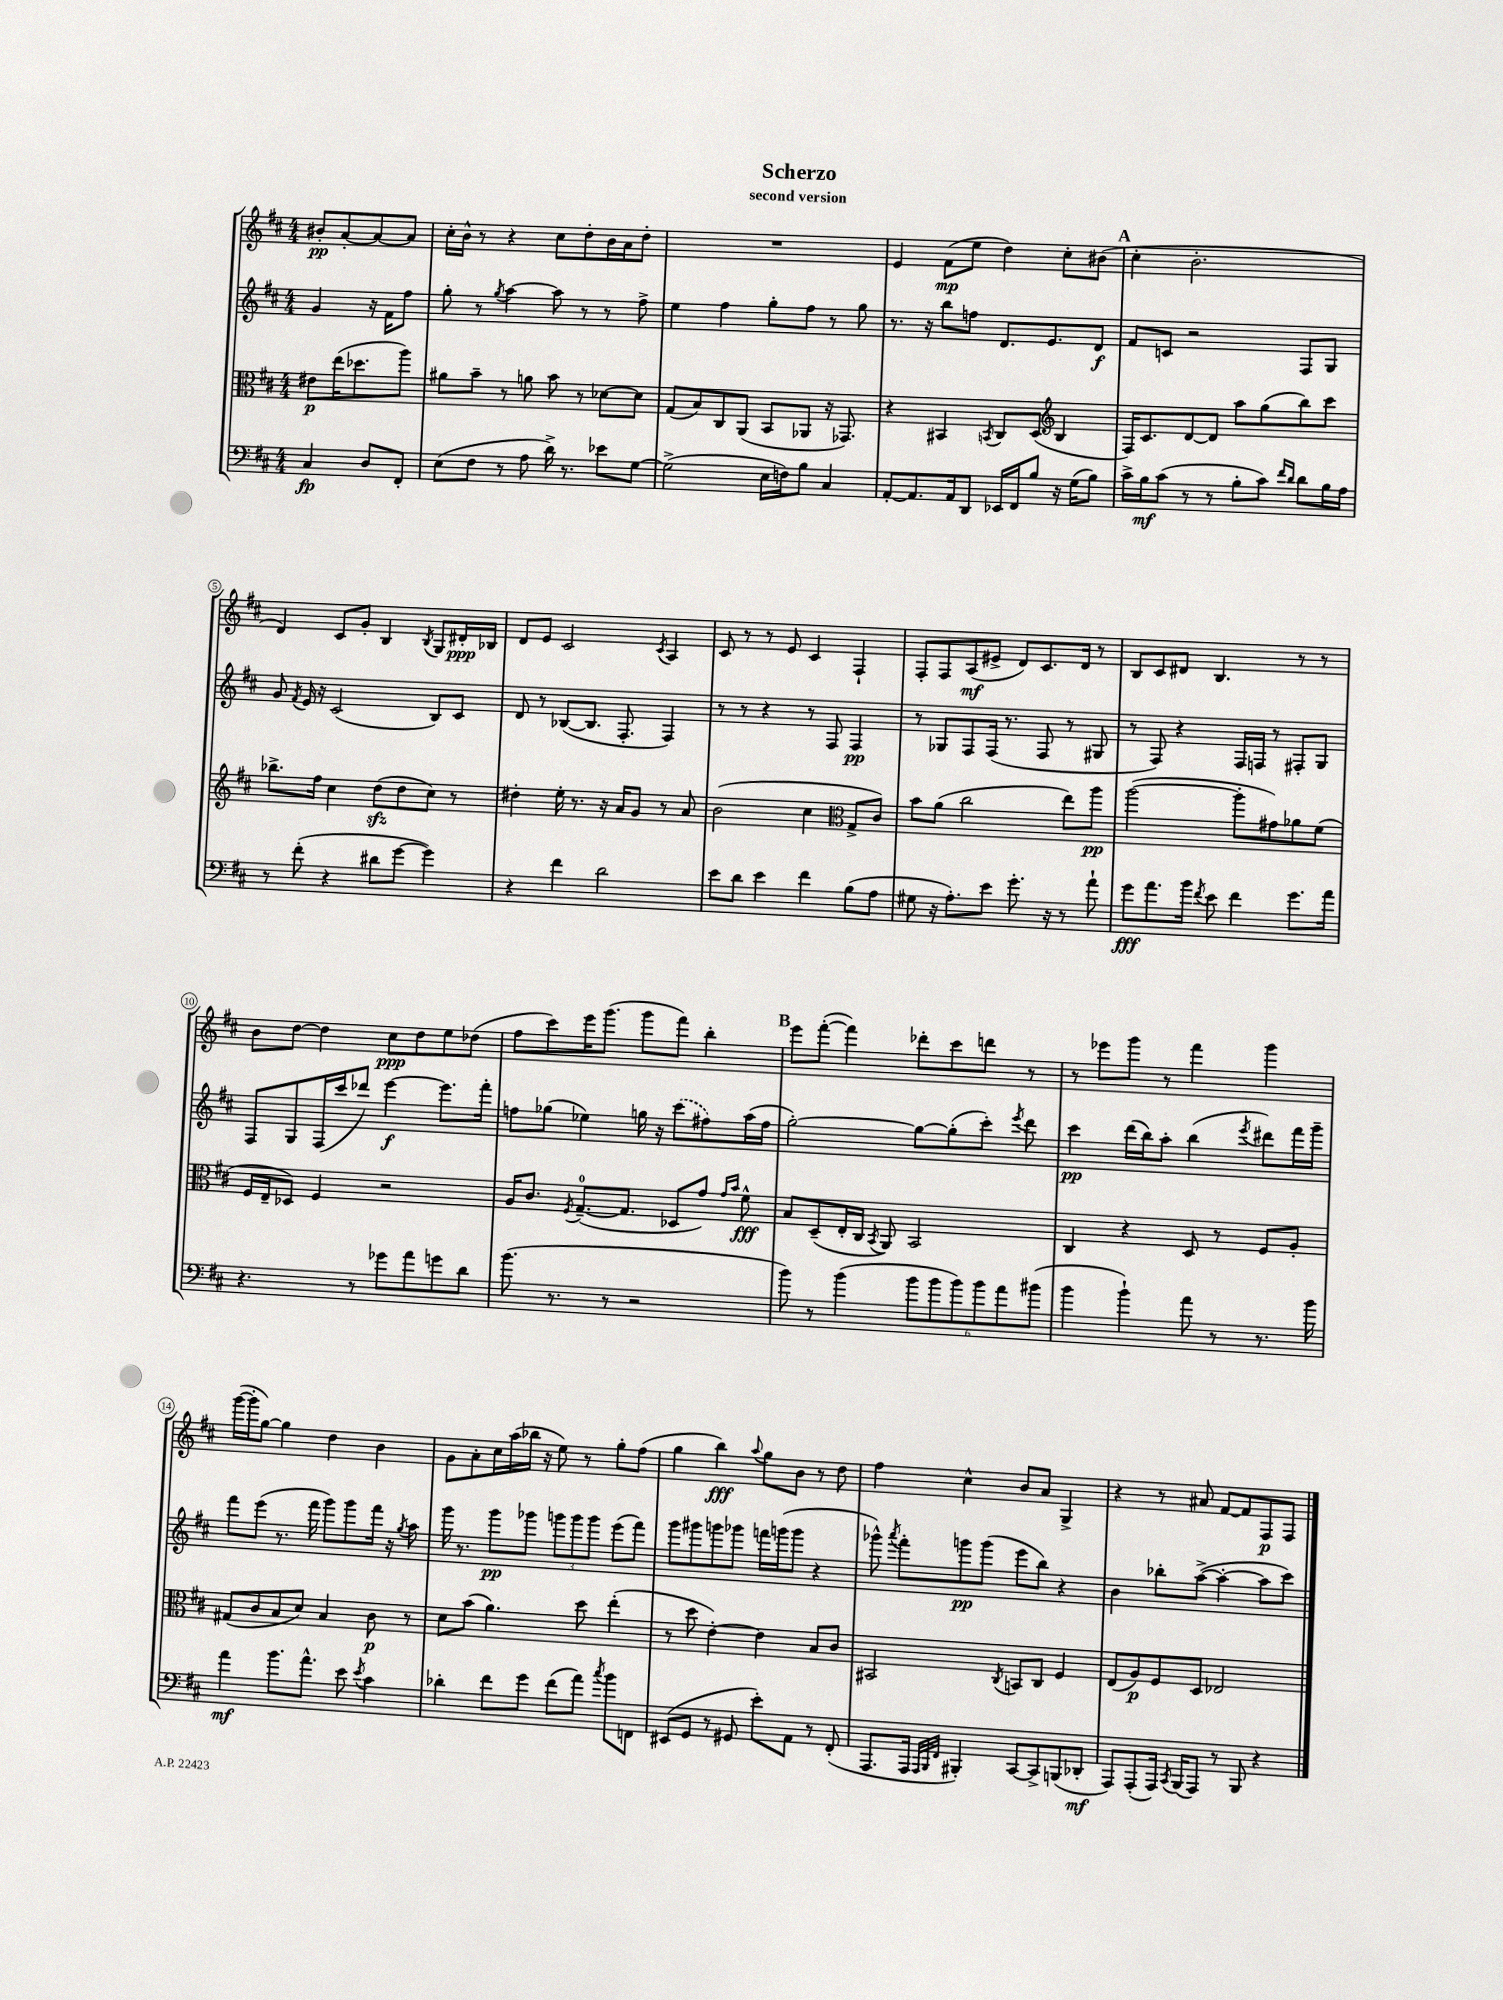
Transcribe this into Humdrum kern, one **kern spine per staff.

**kern	**dynam	**kern	**dynam	**kern	**dynam	**kern	**dynam
*part4	*part4	*part3	*part3	*part2	*part2	*part1	*part1
*staff4	*staff4	*staff3	*staff3	*staff2	*staff2	*staff1	*staff1
*clefF4	*	*clefC3	*	*clefG2	*	*clefG2	*
*k[f#c#]	*	*k[f#c#]	*	*k[f#c#]	*	*k[f#c#]	*
*M4/4	*	*M4/4	*	*M4/4	*	*M4/4	*
=	=	=	=	=	=	=	=
4C#/	fp	8e#X\L	p	4g/	.	8b#X'/L	pp
.	.	(16ee\K	.	.	.	[8a'/	.
.	.	8.dd-X\	.	.	.	.	.
8D/L	.	.	.	16r	.	8a/_	.
.	.	.	.	16f#\KL	.	.	.
8FF#'/J	.	8aa\J)	.	8ff#\J	.	8a/J]	.
=1	=1	=1	=1	=1	=1	=1	=1
(8E\L	.	8a#X\L	.	8gg'\	.	16cc#'\LL	.
.	.	.	.	.	.	16b^^\JJ	.
8F#\J	.	8b~\J	.	8r	.	8r	.
.	.	.	.	8qgg/	.	.	.
8r	.	8r	.	[4aa\	.	4r	.
8A\	.	8an\	.	.	.	.	.
16d^\)	.	8b\	.	8aa\]	.	8cc#\L	.
8.r	.	.	.	.	.	.	.
.	.	8r	.	8r	.	8dd'\	.
8e-X\L	.	[8d-X\L	.	8r	.	16b\L	.
.	.	.	.	.	.	16a\J	.
[8G\J	.	8d-\J]	.	8ff#^\	.	8dd'\J	.
=2	=2	=2	=2	=2	=2	=2	=2
(2G^\]	.	(8G/L	.	4ee\	.	1r	.
.	.	8B/)	.	.	.	.	.
.	.	8C#/	.	4ff#\	.	.	.
.	.	(8AA/J	.	.	.	.	.
16E\LL	.	8BB/L	.	8gg'\L	.	.	.
16Fn\J)	.	.	.	.	.	.	.
8B\J	.	8AA-X/J	.	8ff#\J	.	.	.
4C#/	.	16r	.	8r	.	.	.
.	.	8.GG-X/)	.	.	.	.	.
.	.	.	.	8gg\	.	.	.
=3	=3	=3	=3	=3	=3	=3	=3
[8AA'/L	.	4r	.	8.r	.	4e/	.
8.AA/]	.	.	.	.	.	.	.
.	.	.	.	16r	.	.	.
.	.	4BB#X/	.	8bb\L	.	(8f#\L	mp
16AA/k	.	.	.	.	.	.	.
8DD/J	.	.	.	8ffn\J	.	8ee\J	.
.	.	8qBBn/	.	.	.	.	.
16EE-X/LL	.	8C#/L	.	8.d/L	.	4dd\)	.
16FF#/J	.	.	.	.	.	.	.
8B/J	.	(8D/J	.	.	.	.	.
.	.	.	.	8.e/	.	.	.
*	*	*clefG2	*	*	*	*	*
16r	.	4B/	.	.	.	8cc#'\L	.
(16G\KL	.	.	.	.	.	.	.
8B\J)	.	.	.	8d/J	f	(8b#X\J	.
!!LO:REH:place=s1:t=A
=4	=4	=4	=4	=4	=4	=4	=4
16c#^\LL	.	16F#/KL)	.	8f#/L	.	4cc#'\	.
16B\J	mf	8.c#/	.	.	.	.	.
(8c#\J	.	.	.	8cn/J	.	.	.
8r	.	[8d/	.	2r	.	2.b'\	.
8r	.	8d/J]	.	.	.	.	.
8B'\L	.	8aa\L	.	.	.	.	.
8c#\J)	.	(8gg\	.	.	.	.	.
16qqf#/LL	.	.	.	.	.	.	.
16qqd/JJ	.	.	.	.	.	.	.
8d\L	.	8bb\)	.	8F#/L	.	.	.
16B\L	.	8ccc#\J	.	8G/J	.	.	.
16A\JJ	.	.	.	.	.	.	.
!!LO:LB:g=z
=5	=5	=5	=5	=5	=5	=5	=5
8r	.	8.bb-X^\L	.	8g/	.	4d/)	.
.	.	.	.	8qf#/	.	.	.
(8f#'\	.	.	.	16e/	.	.	.
.	.	16ff#\Jk	.	16r	.	.	.
4r	.	4cc#\	.	(2c#/	.	8c#/L	.
.	.	.	.	.	.	8g'/J	.
8d#X\L	.	(8ddzz\L	.	.	.	4B/	.
[8g\J	.	8dd\	.	.	.	.	.
.	.	.	.	.	.	8qB/	.
4g\])	.	8cc#\J)	.	8B/L)	.	8G/L	.
.	.	8r	.	8c#/J	.	16d#X'/L	ppp
.	.	.	.	.	.	16B-X/JJ	.
=6	=6	=6	=6	=6	=6	=6	=6
4r	.	4dd#X'\	.	8d/	.	8d/L	.
.	.	.	.	8r	.	8e/J	.
4f#\	.	16ee'\	.	([8B-X/L	.	2c#/	.
.	.	8.r	.	.	.	.	.
.	.	.	.	8.B-/J]	.	.	.
2d\	.	16r	.	.	.	.	.
.	.	16a/KL	.	8.F#'/	.	.	.
.	.	8g/J	.	.	.	.	.
.	.	.	.	.	.	8qc#/	.
.	.	8r	.	4F#/)	.	4A/	.
.	.	8a/	.	.	.	.	.
=7	=7	=7	=7	=7	=7	=7	=7
8e\L	.	(2b\	.	8r	.	8c#/	.
8d\J	.	.	.	8r	.	8r	.
4e\	.	.	.	4r	.	8r	.
.	.	.	.	.	.	8e/	.
4f#\	.	4cc#\	.	8r	.	4c#/	.
.	.	.	.	8F#/	.	.	.
*	*	*clefC3	*	*	*	*	*
(8B\L	.	8G^/L	.	4F#/	pp	4F#`/	.
8A\J	.	8c#/J)	.	.	.	.	.
=8	=8	=8	=8	=8	=8	=8	=8
8G#X\	.	8b\L	.	8r	.	8F#'/L	.
16r	.	(8a\J	.	8G-X/L	.	8F#/	.
8.A'\L)	.	.	.	.	.	.	.
.	.	2cc#\	.	8F#/	.	(8A/	mf
8e\J	.	.	.	(16F#/Jk	.	8e#X^/J	.
.	.	.	.	8.r	.	.	.
8.g'\	.	.	.	.	.	8d/L)	.
.	.	.	.	8F#/	.	8.c#/	.
16r	.	.	.	.	.	.	.
8r	.	8ee\L)	.	8r	.	.	.
.	.	.	.	.	.	16d/Jk	.
8a`\	.	8aa\J	pp	8G#X/	.	8r	.
=9	=9	=9	=9	=9	=9	=9	=9
8g\L	fff	([2aa\	.	8r	.	8B/L	.
8.a\	.	.	.	8F#/)	.	8c#/	.
.	.	.	.	4r	.	8d#X/J	.
16b\Jk	.	.	.	.	.	.	.
8qf#/	.	.	.	.	.	.	.
8e\	.	.	.	.	.	4.B/	.
4f#\	.	8aa'\L]	.	16F#/LL	.	.	.
.	.	.	.	16Fn/JJ	.	.	.
.	.	8g#X\)	.	8r	.	.	.
8.g\L	.	8a-X\	.	8F#X'/L	.	8r	.
.	.	(8f#\J	.	8G/J	.	8r	.
16a\Jk	.	.	.	.	.	.	.
!!LO:LB:g=z
=10	=10	=10	=10	=10	=10	=10	=10
4.r	.	16F#/LL	.	8F#/L	.	8b\L	.
.	.	16E~/J	.	.	.	.	.
.	.	8D-X/J)	.	8G/	.	[8dd\J	.
.	.	4F#/	.	(16F#/L	.	4dd\]	.
.	.	.	.	16ccc#/J	.	.	.
8r	.	.	.	8ddd-X/J)	.	.	.
8g-X\L	.	2r	.	[4eee\	f	8cc#\L	ppp
8a\	.	.	.	.	.	8dd\	.
8gn\	.	.	.	8.eee\L]	.	8ee\	.
8d\J	.	.	.	.	.	(8dd-X\J	.
.	.	.	.	16fff#'\Jk	.	.	.
=11	=11	=11	=11	=11	=11	=11	=11
(8.b\	.	16A/KL	.	8ffn\L	.	8ff#\L	.
.	.	8.c#/J	.	.	.	.	.
.	.	.	.	(8gg-X\J	.	8ccc#\)	.
8.r	.	.	.	.	.	.	.
.	.	8qF#/	.	.	.	.	.
.	.	([8.G~/L	.	4ee-X\)	.	16eee\K	.
.	.	.	.	.	.	(8.ggg\J	.
8r	.	.	.	.	.	.	.
.	.	8.G/J]	.	.	.	.	.
2r	.	.	.	16ggn\	.	8ggg\L	.
.	.	.	.	16r	.	.	.
.	.	8D-X/L	.	(8ccc#\L	.	8fff#\J)	.
.	.	8g/J)	.	8ff#X\)	.	4bb'\	.
.	.	16qqg/LL	.	.	.	.	.
.	.	16qqb/JJ	.	.	.	.	.
.	.	8f#^^\	fff	(16aa\L	.	.	.
.	.	.	.	16ff#\JJ	.	.	.
!!LO:REH:place=s1:t=B
=12	=12	=12	=12	=12	=12	=12	=12
8b\)	.	8B/L	.	[2gg'\)	.	8eee\L	.
8r	.	(8D~/	.	.	.	([8fff#'\J	.
(4b\	.	16E'/L	.	.	.	4fff#\])	.
.	.	16C#/JJ	.	.	.	.	.
.	.	8qBB/	.	.	.	.	.
.	.	8AA/)	.	.	.	.	.
12b\L	.	2BB/	.	8gg\L_	.	8ddd-X'\L	.
12b\	.	.	.	.	.	.	.
.	.	.	.	(8gg'\]	.	8ccc#\	.
12b\)	.	.	.	.	.	.	.
12b\	.	.	.	8ccc#'\J)	.	8dddn\J	.
12a\	.	.	.	.	.	.	.
.	.	.	.	8qeee/	.	.	.
.	.	.	.	8ddd\	.	8r	.
(12b#X\J	.	.	.	.	.	.	.
=13	=13	=13	=13	=13	=13	=13	=13
4b\	.	4C#/	.	4ccc#\	pp	8r	.
.	.	.	.	.	.	8eee-X\L	.
4b`\)	.	4r	.	(16ddd\LL	.	8ggg\J	.
.	.	.	.	16bb\J)	.	.	.
.	.	.	.	8aa'\J	.	8r	.
8a\	.	8D/	.	(4bb\	.	4fff#\	.
8r	.	8r	.	.	.	.	.
.	.	.	.	8qeee/	.	.	.
8.r	.	8F#/L	.	8ddd#X\L)	.	4ggg\	.
.	.	8A'/J	.	16fff#\L	.	.	.
16b\	.	.	.	16ggg~\JJ	.	.	.
!!LO:LB:g=z
=14	=14	=14	=14	=14	=14	=14	=14
4a\	mf	(8G#X/L	.	8fff#\L	.	([16ggg\LL	.
.	.	.	.	.	.	16ggg'\J]	.
.	.	8c#/	.	(8eee\J	.	[8gg\J)	.
8.b\L	.	8B/	.	8.r	.	4gg\]	.
.	.	8d/J)	.	.	.	.	.
8.a^^\J	.	.	.	16fff#\	.	.	.
.	.	4B/	.	8ggg\L)	.	4dd\	.
8e\	.	.	.	8ggg\	.	.	.
8qe/	.	.	.	.	.	.	.
4c#\	.	8c#\	p	16fff#\Jk	.	4b\	.
.	.	.	.	16r	.	.	.
.	.	.	.	8qgg/	.	.	.
.	.	8r	.	8aa\	.	.	.
=15	=15	=15	=15	=15	=15	=15	=15
4d-X'\	.	8d\L	.	16ggg\	.	8g\L	.
.	.	.	.	8.r	.	.	.
.	.	(8b\J	.	.	.	8a'\	.
8f#\L	.	4.a\)	.	8ggg\L	pp	16cc#\L	.
.	.	.	.	.	.	(16aa\	.
8g\J	.	.	.	8ggg-X\J	.	16bb-X\JJ	.
.	.	.	.	.	.	16r	.
(8f#\L	.	.	.	12gggn\L	.	8ee\)	.
.	.	.	.	12ggg\	.	.	.
8a\J)	.	8dd\	.	.	.	8r	.
.	.	.	.	12ggg\J	.	.	.
8qcc#/	.	.	.	.	.	.	.
8b\L	.	(4ee'\	.	(8eee\L	.	8gg'\L	.
8FFn\J	.	.	.	8fff#\J)	.	(8ff#\J	.
=16	=16	=16	=16	=16	=16	=16	=16
(8EE#X/L	.	8r	.	8ggg\L	.	4gg\	.
8GG/J	.	8dd\	.	8ggg#X\	.	.	.
8r	.	[4e'\)	.	8gggn\	.	4bb\)	fff
8GG#X/	.	.	.	8ggg-X\J	.	.	.
.	.	.	.	.	.	8qqaa/	.
8e'\L)	.	4e\]	.	16fffn\LL	.	8gg\L	.
.	.	.	.	(16gggn\J	.	.	.
8AA\J	.	.	.	8ggg\J	.	8b\J	.
8r	.	8B/L	.	4r	.	8r	.
(8FF#'/	.	8c#/J	.	.	.	8dd\	.
=17	=17	=17	=17	=17	=17	=17	=17
8.AAA/L	.	2BB#X/	.	8ggg-X^^\)	.	4ff#\	.
.	.	.	.	8qaaa/	.	.	.
.	.	.	.	8fff#'\L	.	.	.
16AAA/Jk	.	.	.	.	.	.	.
32qqAAA/LLL	.	.	.	.	.	.	.
32qqBBB/	.	.	.	.	.	.	.
32qqFF#/JJJ	.	.	.	.	.	.	.
4BBB#X'/)	.	.	.	8gggn\	pp	4cc#^^\	.
.	.	.	.	(8ggg\J	.	.	.
.	.	8qC#/	.	.	.	.	.
[8CC#/L	.	8BBn/L	.	8eee\L	.	8b/L	.
8CC#^/]	.	8C#/J	.	8bb\J)	.	8a/J	.
(8BBBn/	.	4F#/	.	4r	.	4G^/	.
8DD-X'/J	mf	.	.	.	.	.	.
=18	=18	=18	=18	=18	=18	=18	=18
8AAA/L)	.	(8E/L	.	4b\	.	4r	.
(8AAA'/	.	8A/)	p	.	.	.	.
16AAA/Jk)	.	8F#/	.	8bb-X'\L	.	8r	.
8qCC#/	.	.	.	.	.	.	.
(16BBB/KL	.	.	.	.	.	.	.
8AAA/J)	.	8D/J	.	([8aa^\J	.	8a#X/	.
8r	.	2E-X/	.	4aa'\_	.	[8f#/L	.
8BBB/	.	.	.	.	.	8f#/]	.
4r	.	.	.	8aa\L]	.	8F#/	p
.	.	.	.	8ccc#\J)	.	8F#/J	.
==	==	==	==	==	==	==	==
*-	*-	*-	*-	*-	*-	*-	*-
